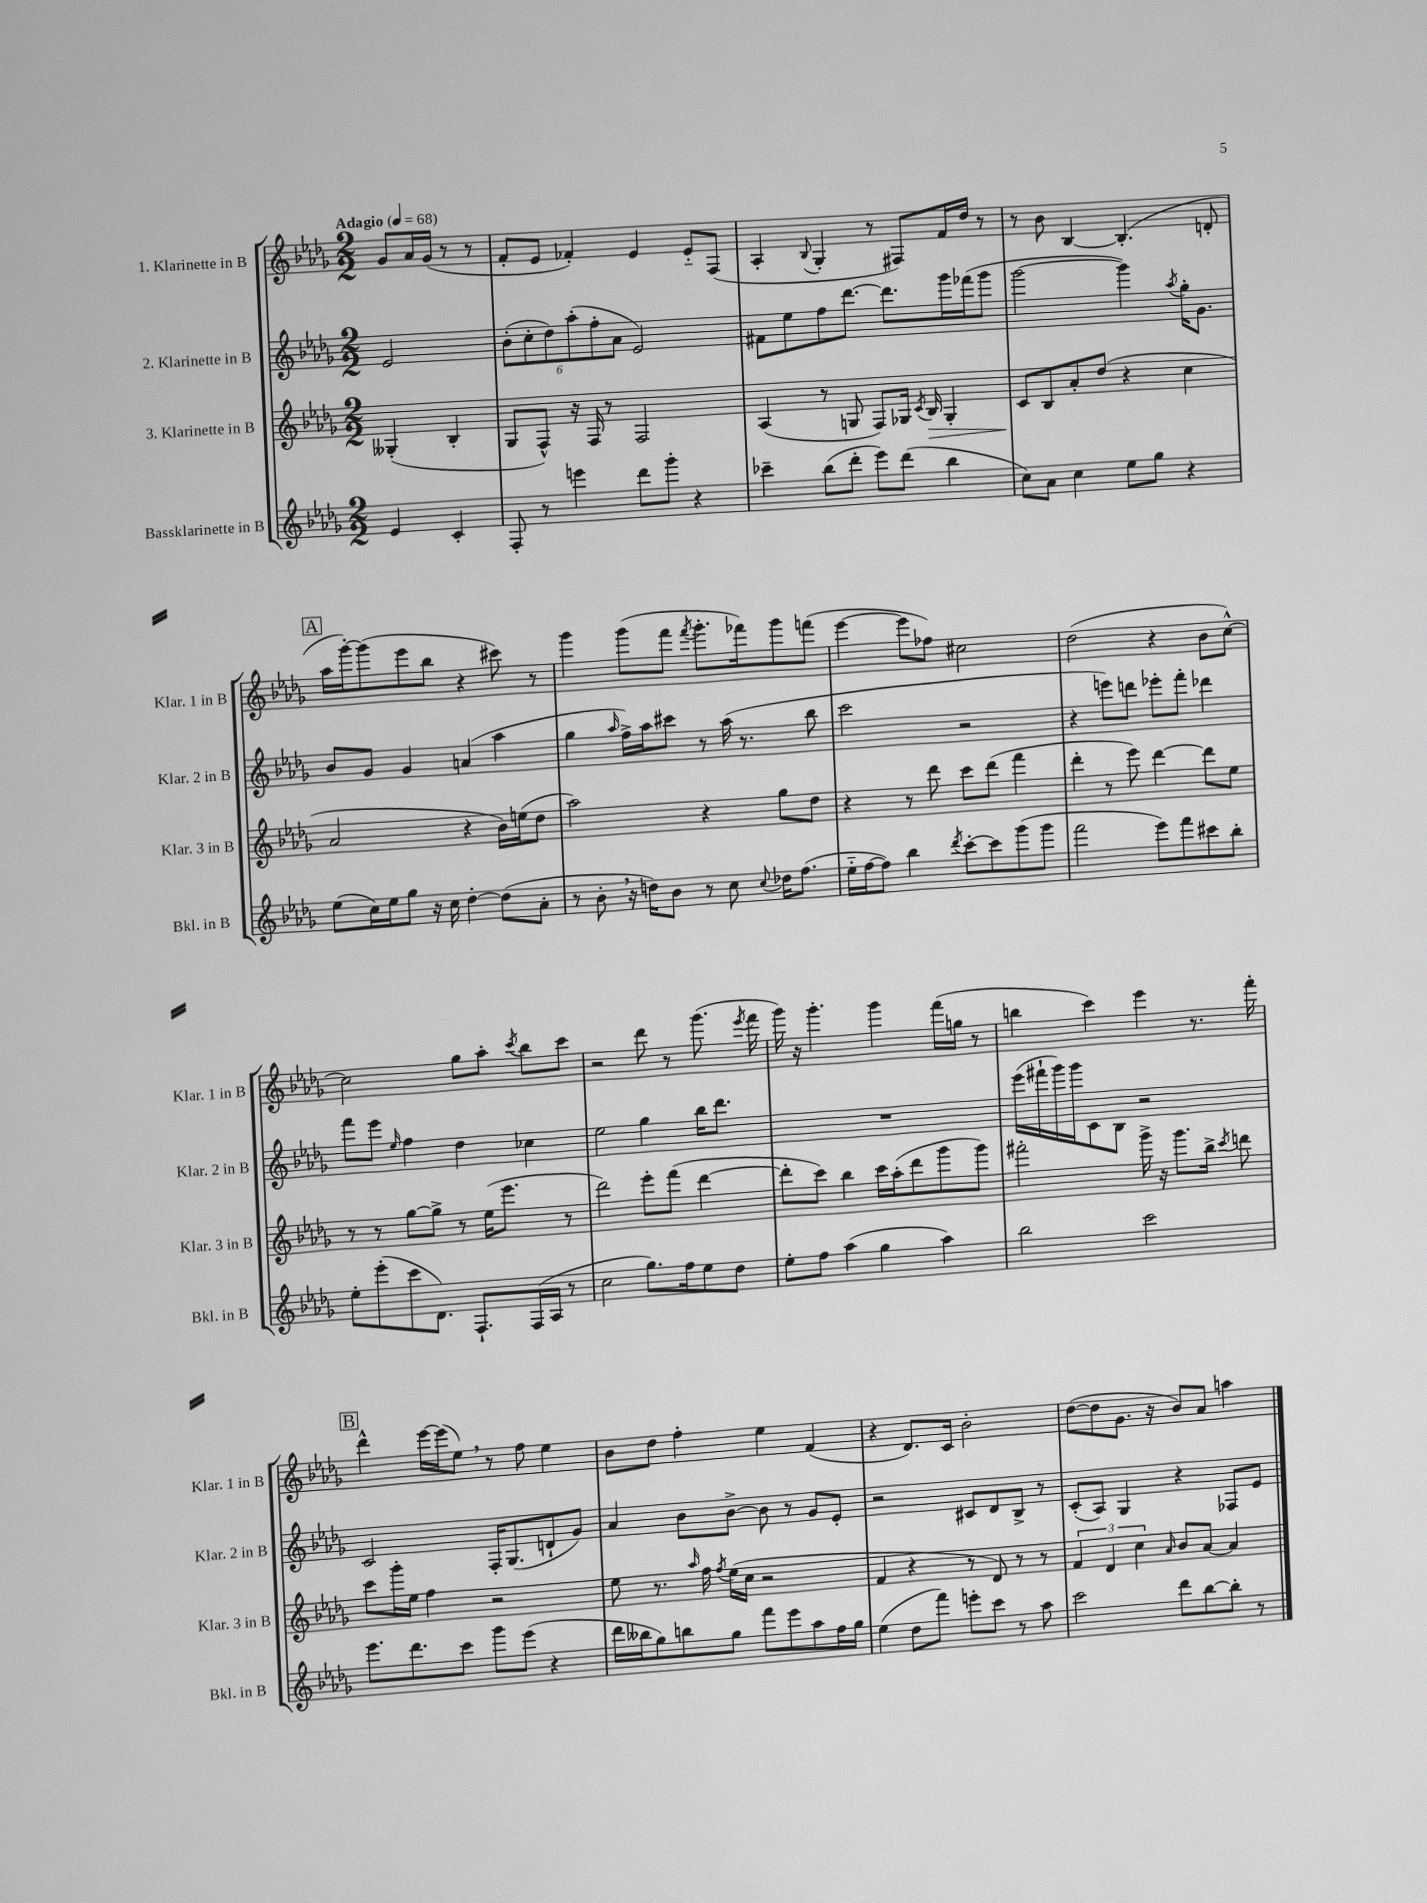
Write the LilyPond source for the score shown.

<<
\new StaffGroup <<
\new Staff = "s0" \with { instrumentName = "1. Klarinette in B" shortInstrumentName = "Klar. 1 in B" } {
    \clef treble \key des \major \numericTimeSignature \time 2/2 \partial 2 \tempo "Adagio" 4 = 68
    \autoBeamOff ges'8[ aes'16 ges'16]( r8 r8 |
    f'8[-. ees'8] fes'4-.) ees'4 ees'8[-_ f8]( |
    aes4-. \appoggiatura { bes8 } ges4-. r8 fis8[) f'16 des''16] r8 |
    r8 bes'8 bes4~ bes4.-.( d'8-. |
    \mark \markup { \box "A" } aes''16[ ges'''16~-.) ges'''8( ees'''8 bes''8] r4 cis'''8) r8 |
    ges'''4 ges'''8[( f'''8] \acciaccatura { f'''8 } ges'''8.[-. fes'''16) ges'''8 f'''8]( |
    ees'''4~ ees'''8[ fes''8]) cis''2 |
    des''2( r4 bes'8[ c''8]~-^) |
    c''2 ges''8[ aes''8]-. \acciaccatura { c'''8 } bes''8[ c'''8] |
    r2 des'''8 r8 ges'''8.( \acciaccatura { ees'''8 } f'''16 |
    ges'''16) r16 ges'''4.-. ges'''4 f'''16[( g''16] r8 |
    b''4 c'''4) ees'''4 r8. f'''16-. |
    \mark \markup { \box "B" } des'''4-^ ees'''16[~ ees'''16( ees''8]) \breathe r8 f''8 ees''4 |
    bes'8[ des''8] f''4-. ees''4 f'4( |
    r4 des'8.[) c'16] bes'2-. |
    des''8[~( des''8 ges'8.] r16 bes'8[) aes'8] a''4 \bar "|." |
}
\new Staff = "s1" \with { instrumentName = "2. Klarinette in B" shortInstrumentName = "Klar. 2 in B" } {
    \clef treble \key des \major \numericTimeSignature \time 2/2 \partial 2
    \autoBeamOff ees'2 |
    \tuplet 6/4 { bes'8[-.( c''8-. des''8) aes''8-.( f''8-. aes'8] } ees'2) |
    fis'8[ ees''8 f''8 des'''8.]~ des'''8.[ ges'''16 fes'''16( ges'''8] |
    ges'''2~ ges'''4) \acciaccatura { aes''8 } ges''16[-. ges'8.] |
    \mark \markup { \box "A" } bes'8[ ges'8] ges'4 a'4( aes''4 |
    ges''4 \grace { aes''16 } f''16[->) aes''16 cis'''8] r8 aes''16( r8. bes''8 |
    c'''2 r2 |
    r4 e'''8[) d'''8] ees'''8[-. f'''8]-. des'''4 |
    f'''8[ ees'''8] \grace { ees''16 } f''4 des''4 ces''4 |
    ees''2 ges''4 bes''16[ des'''8.] |
    R1 |
    ees'''16[( fis'''16-! ges'''16) ges'''16 c'8 bes8] r2 |
    \mark \markup { \box "B" } c'2 f16[-. ges8.( d'8-! ges'8]) |
    aes'4 bes'8[ bes'8]~-> bes'8 r8 ges'8[ ees'8]-. |
    r2 cis'8[ des'8 bes8]-> r8 |
    c'8[-.( aes8]) ges4 r4 fes8[ ees'8] \bar "|." |
}
\new Staff = "s2" \with { instrumentName = "3. Klarinette in B" shortInstrumentName = "Klar. 3 in B" } {
    \clef treble \key des \major \numericTimeSignature \time 2/2 \partial 2
    \autoBeamOff geses4-.( bes4-. |
    ges8[ f8]-^) r16 f16 r8 f2 |
    aes4( r8 g8 f8[) ges16] \acciaccatura { c'8 } bes16\> ges4-. |
    c'8[\! bes8 aes'8-. des''8]( r4 c''4 |
    \mark \markup { \box "A" } aes'2 r4 bes'16[) e''16( des''8] |
    aes''2) r4 ges''8[ des''8] |
    r4 r8 des'''8 c'''8[ des'''8]( f'''4 |
    des'''4-. r8 ees'''8) des'''4~ des'''8[ ees''8] |
    r8 r8 ges''8[~ ges''8]-> r8 ees''16[( ees'''8.] r8 |
    des'''2) ees'''8[-. f'''8]( des'''4~ |
    des'''8[-. c'''8]) bes''4 c'''16[ aes''16-.( des'''8 ges'''8 ges'''8]) |
    fis'''2-. ges'''16-> r16 ges'''8.[ bes''16]-> \acciaccatura { c'''8 } d'''8 |
    \mark \markup { \box "B" } c'''8[ ges'''16-. ees''16] f''4 r2 |
    ees''8 r8. \grace { aes''16 } f''16 \acciaccatura { f''8 } ees''16[( c''16] r2 |
    f'4 r4 r8 des'8) r8 r8 |
    \tuplet 3/2 { f'4 des'4 c''4 } \grace { aes'16 } bes'8[ aes'8]~ aes'4 \bar "|." |
}
\new Staff = "s3" \with { instrumentName = "Bassklarinette in B" shortInstrumentName = "Bkl. in B" } {
    \clef treble \key des \major \numericTimeSignature \time 2/2 \partial 2
    \autoBeamOff ees'4 c'4-. |
    f8-. r8 e'''4 des'''8[ ges'''8]-. r4 |
    ces'''4-- bes''8[( des'''8]-. ees'''8[) des'''8]( bes''4 |
    c''8[) aes'8] c''4 ees''8[ ges''8] r4 |
    \mark \markup { \box "A" } ees''8[( c''16) ees''16 ges''8] r16 c''16 des''4~-. des''8[( aes'8]-. |
    r8 bes'8-. \breathe r16 d''16[) bes'8] r8 c''8 \appoggiatura { c''8 } des''16[ f''8.]( |
    ees''16[-_ f''16~ f''8]) bes''4 \acciaccatura { des'''8 } c'''8[~-. c'''8 ges'''8( ges'''8] |
    f'''2 ees'''8[) f'''8 cis'''8 bes''8]-. |
    ees''8[-. ees'''8-.( c'''8 des'8.]) f8.[-! f16( aes16] r8 |
    c''2 ges''8.[) f''16 ees''8 des''8] |
    ees''8[-. f''8] aes''4( ges''4 aes''4) |
    bes''2 c'''2 |
    \mark \markup { \box "B" } ees'''8.[ des'''8. c'''8] ges'''8[ ees'''8]( r4 |
    des'''16[ beses''16 ges''8) b''8 ges''8] f'''8[ ees'''8 aes''8 f''16 ges''16] |
    ees''4( des''8[ f'''8]) e'''8[-. c'''8] r8 aes''8 |
    c'''2 des'''8[ bes''8~ bes''8]-. r8 \bar "|." |
}
>>
>>
\layout { \context { \Score \remove "Bar_number_engraver" } }
